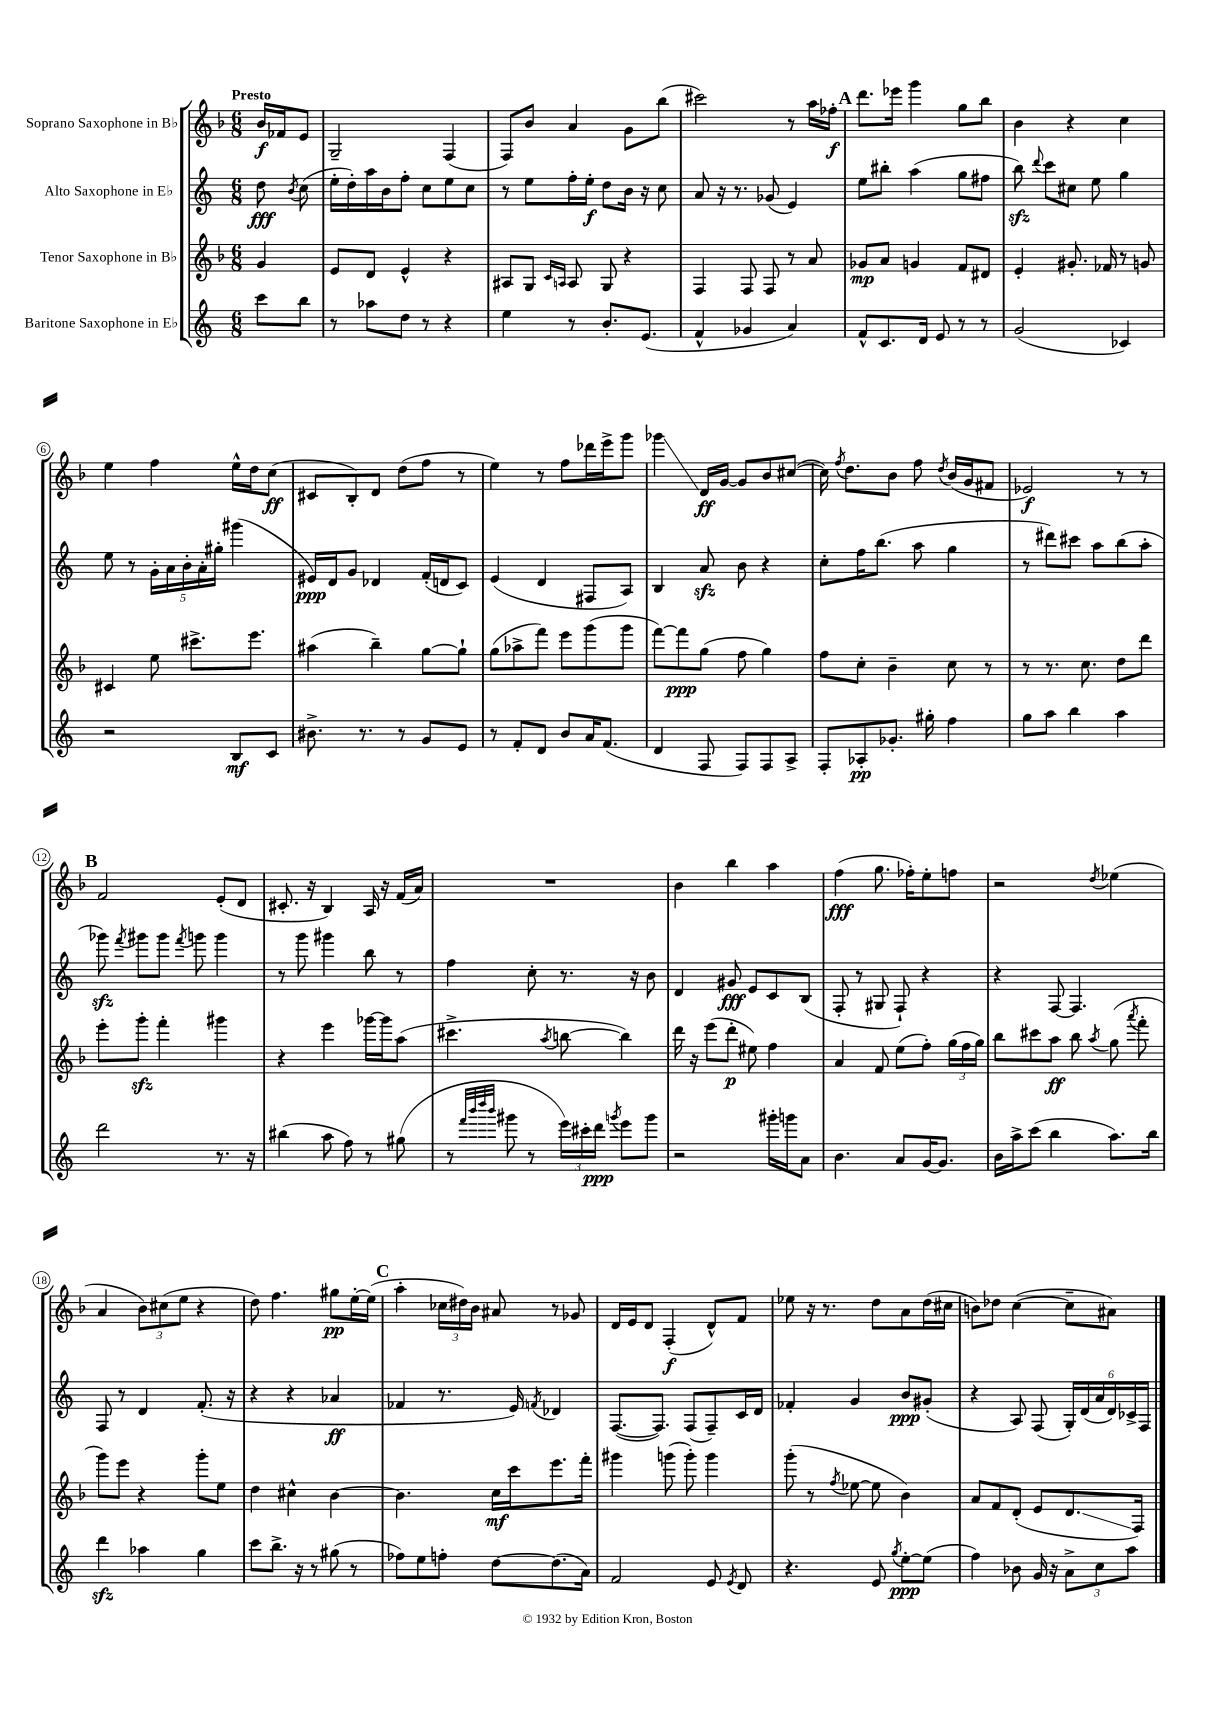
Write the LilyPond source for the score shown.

<<
\new StaffGroup <<
\new Staff = "s0" \with { instrumentName = "Soprano Saxophone in Bb" } {
    \clef treble \key f \major \numericTimeSignature \time 6/8 \partial 4 \tempo "Presto"
    \autoBeamOff bes'16[\f fes'16 e'8] |
    g2-- f4( |
    f8[) bes'8] a'4 g'8[ bes''8]( |
    cis'''2) r8 a''16[ fes''16]-.\f |
    \mark \markup { \bold "A" } d'''8.[ ees'''16] g'''4 g''8[ bes''8] |
    bes'4 r4 c''4 |
    e''4 f''4 e''16[-^ d''16 c''8]\ff( |
    cis'8[ bes8-.) d'8] d''8[( f''8] r8 |
    e''4) r8 f''8[ des'''16 e'''16-> g'''8] |
    ges'''4\glissando d'16[\ff g'16]~ g'8[ bes'8 cis''8]~( |
    cis''16) \acciaccatura { f''8 } d''8.[ bes'8] f''8 \acciaccatura { d''8 } bes'16[( g'16 fis'8] |
    ees'2\f) r8 r8 |
    \mark \markup { \bold "B" } f'2 e'8[-.( d'8] |
    cis'8.-. r16 bes4) a16 r16 f'16[( a'16]) |
    R2. |
    bes'4 bes''4 a''4 |
    f''4\fff( g''8. fes''16[-.) e''8-. f''8] |
    r2 \acciaccatura { d''8 } ees''4( |
    a'4 \tuplet 3/2 { bes'8[) cis''8( e''8] } r4 |
    d''8) f''4. gis''8[\pp e''16~-. e''16]( |
    \mark \markup { \bold "C" } a''4-. \tuplet 3/2 { ces''16[ dis''16) bes'16] } ais'8 r8 ges'8 |
    d'16[ e'16 d'8] f4-.\f( d'8[-^) f'8] |
    ees''8 r16 r8. d''8[ a'8 d''16( cis''16] |
    b'8[) des''8] c''4~( c''8[-- ais'8]) \bar "|." |
}
\new Staff = "s1" \with { instrumentName = "Alto Saxophone in Eb" } {
    \clef treble \key c \major \numericTimeSignature \time 6/8 \partial 4
    \autoBeamOff d''8\fff \acciaccatura { b'8 } c''8( |
    e''16[-. d''16-.) a''16 b'16 f''8]-. c''8[ e''8 c''8] |
    r8 e''8[ f''16-. e''16]-.\f d''8[ b'16] r16 c''8 |
    a'8 r16 r8. ges'8( e'4) |
    \mark \markup { \bold "A" } e''8[ bis''8]-. a''4( g''8[ fis''8] |
    b''8\sfz) \appoggiatura { d'''8 } c'''8[ cis''8] e''8 g''4 |
    e''8 r8 \tuplet 5/4 { g'16[-. a'16 b'16-. a'16-. gis''16]-. } gis'''4( |
    eis'16[\ppp) d'16 g'8] des'4 f'16[-.( d'16 c'8]) |
    e'4( d'4 fis8[ a8]) |
    b4 a'8\sfz b'8 r4 |
    c''8[-. f''16 b''8.]( a''8 g''4 |
    r8 dis'''8[) cis'''8] a''8[ b''8( a''8]-. |
    \mark \markup { \bold "B" } ges'''8\sfz) \acciaccatura { f'''8 } gis'''8[ gis'''8] \acciaccatura { f'''8 } g'''8 g'''4 |
    r8 g'''8 gis'''4 b''8 r8 |
    f''4 c''8-. r8. r16 b'8 |
    d'4 gis'8\fff e'8[ c'8 b8]( |
    f8-. r8 gis8 f8-!) r4 |
    r4 f8~ f4. |
    f8 r8 d'4 f'8.-.( r16 |
    r4 r4 aes'4\ff |
    \mark \markup { \bold "C" } fes'4 r8. e'16) \acciaccatura { f'8 } des'4 |
    f8.[~( f8.]) f8[( f8--) c'16 d'16] |
    fes'4-. g'4 b'8[\ppp gis'8]-.( |
    r4 a8) f8( \tuplet 6/4 { g16[-.) d'16( a'16 d'16) ces'16-> f16] } \bar "|." |
}
\new Staff = "s2" \with { instrumentName = "Tenor Saxophone in Bb" } {
    \clef treble \key f \major \numericTimeSignature \time 6/8 \partial 4
    \autoBeamOff g'4 |
    e'8[ d'8] e'4-^ r4 |
    ais8[ g8] \grace { c'16[ a16] } a8 g8 r4 |
    f4 f8 f8 r8 a'8 |
    \mark \markup { \bold "A" } ges'8[\mp a'8] g'4 f'8[ dis'8] |
    e'4-. gis'8.-. fes'16 r8 g'8 |
    cis'4 e''8 cis'''8.[-> e'''8.] |
    ais''4( bes''4--) g''8[~ g''8]-! |
    g''8[( aes''8-> f'''8]) e'''8[ g'''8( g'''8] |
    f'''8[~) f'''8\ppp g''8]( f''8 g''4) |
    f''8[ c''8]-. bes'4-- c''8 r8 |
    r8 r8. c''8. d''8[ d'''8] |
    \mark \markup { \bold "B" } e'''8[-. g'''8]-.\sfz f'''4-. gis'''4 |
    r4 e'''4 ges'''16[~ ges'''16 a''8]( |
    cis'''4.-> \acciaccatura { a''8 } b''8~ b''4) |
    d'''16 r16 e'''8[( d'''8]-.\p eis''8) f''4 |
    a'4 f'8 e''8[( f''8]-.) \tuplet 3/2 { g''16[( f''16 g''16]) } |
    bes''8[ cis'''8 a''8]\ff bes''8 \acciaccatura { a''8 } g''8( \acciaccatura { a'''8 } f'''8-. |
    g'''8[) e'''8] r4 g'''8[-. e''8] |
    d''4 cis''4-^ bes'4~ |
    \mark \markup { \bold "C" } bes'4. c''16[\mf c'''16 e'''8. f'''16]-. |
    gis'''4 g'''8( g'''8-.) g'''4 |
    g'''8-.( r8 \acciaccatura { f''8 } ees''8~ ees''8 bes'4) |
    a'8[ f'8 d'8]-.( e'8[ d'8.\glissando f16]) \bar "|." |
}
\new Staff = "s3" \with { instrumentName = "Baritone Saxophone in Eb" } {
    \clef treble \key c \major \numericTimeSignature \time 6/8 \partial 4
    \autoBeamOff c'''8[ b''8] |
    r8 aes''8[ d''8] r8 r4 |
    e''4 r8 b'8.[-. e'8.]( |
    f'4-^ ges'4 a'4) |
    \mark \markup { \bold "A" } f'8[-^ c'8. d'16] e'8 r8 r8 |
    g'2( ces'4) |
    r2 b8[\mf c'8] |
    bis'8.-> r8. r8 g'8[ e'8] |
    r8 f'8[-. d'8] b'8[ a'16 f'8.]( |
    d'4 f8 f8[) f8 a8]-> |
    f8[-. aes8-.\pp ges'8.]-. gis''16-. f''4 |
    g''8[ a''8] b''4 a''4 |
    \mark \markup { \bold "B" } d'''2 r8. r16 |
    bis''4( a''8 f''8) r8 gis''8( |
    r8 \grace { f'''32[ b'''32 d''''32 b'''32] } gis'''8 r8 \tuplet 3/2 { e'''16[) cis'''16-. d'''16]\ppp } \acciaccatura { g'''8 } e'''8[ g'''8] |
    r2 gis'''16[-. g'''16 a'8] |
    b'4. a'8[ g'16~ g'8.] |
    b'16[ a''16-> c'''8]( b''4 a''8.[) b''16] |
    d'''4\sfz aes''4 g''4 |
    c'''8[ b''8.]-> r16 r8 gis''8( r8 |
    \mark \markup { \bold "C" } fes''8[) e''8 f''8]-. d''8[~ d''8.( a'16]) |
    f'2 e'8 \acciaccatura { e'8 } d'8 |
    r4. e'8 \acciaccatura { g''8 } e''8[~-.\ppp e''8]( |
    f''4) bes'8 g'16 r16 \tuplet 3/2 { a'8[-> c''8 a''8] } \bar "|." |
}
>>
>>
\layout { \context { \Score \override BarNumber.stencil = #(make-stencil-circler 0.1 0.3 ly:text-interface::print) } }
